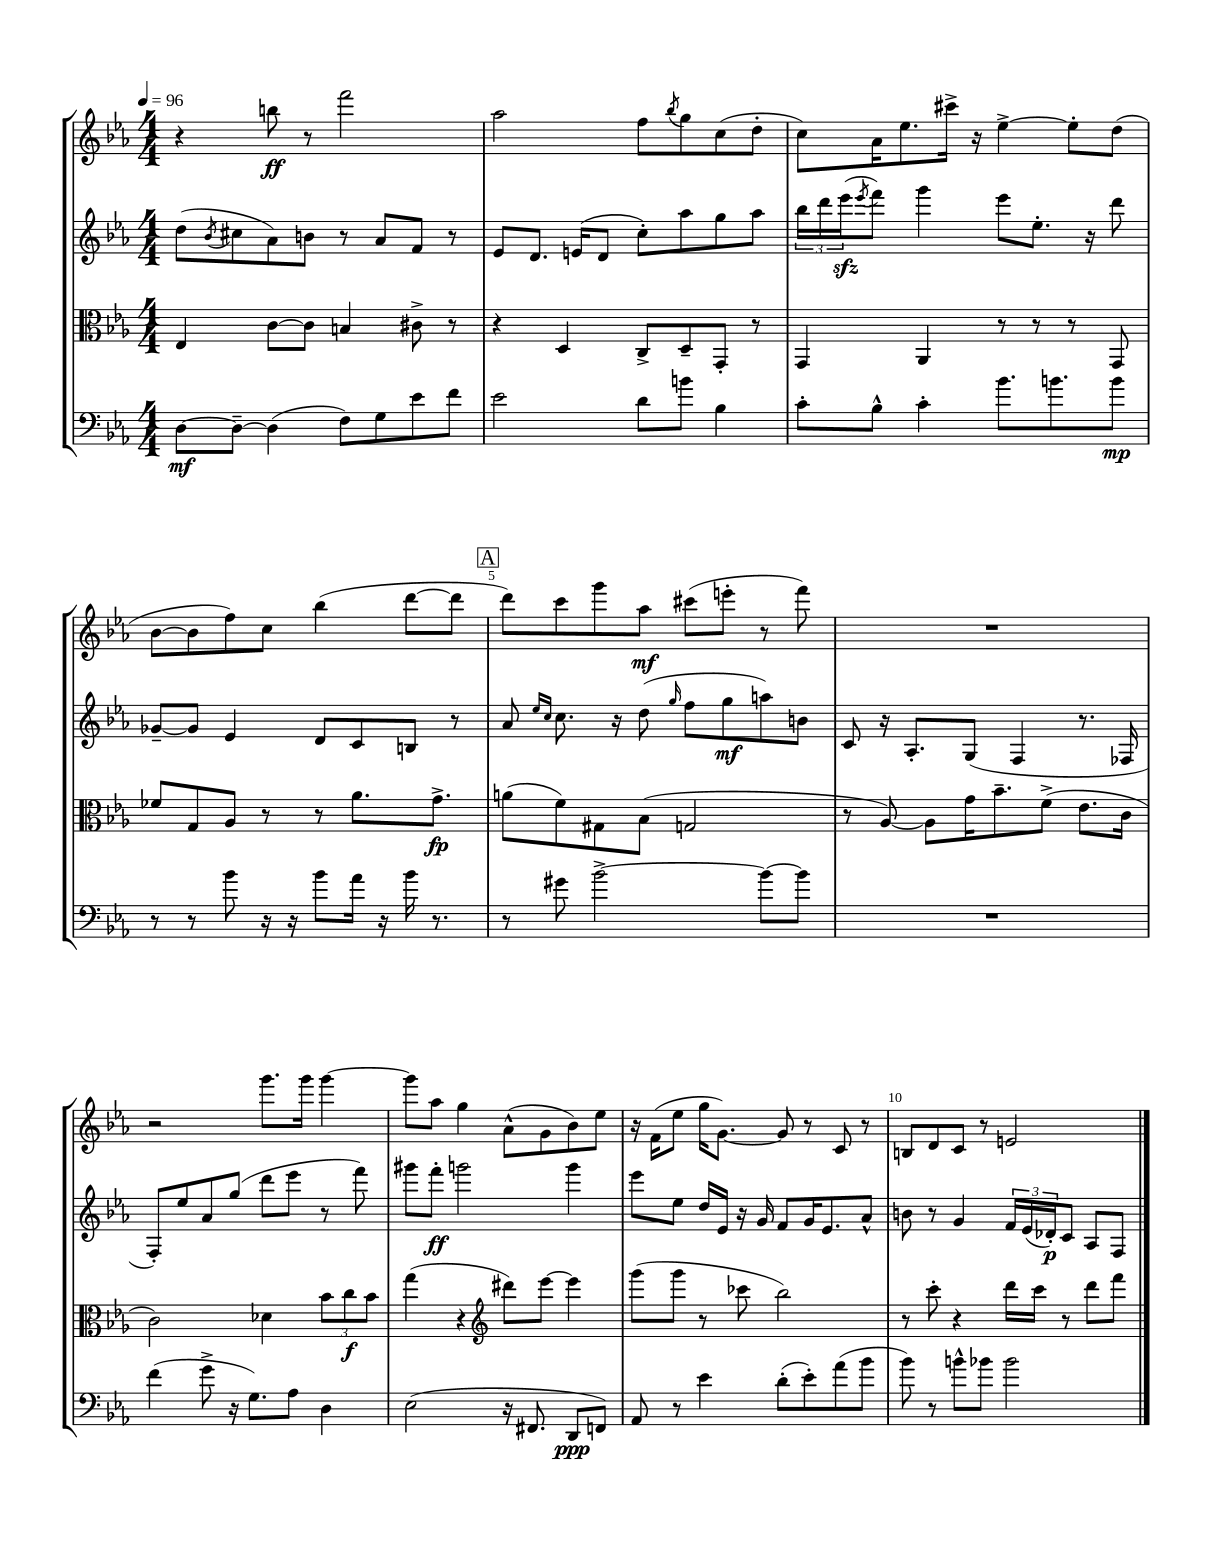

**kern	**dynam	**kern	**dynam	**kern	**dynam	**kern	**dynam
*part4	*part4	*part3	*part3	*part2	*part2	*part1	*part1
*staff4	*staff4	*staff3	*staff3	*staff2	*staff2	*staff1	*staff1
*clefF4	*	*clefC3	*	*clefG2	*	*clefG2	*
*k[b-e-a-]	*	*k[b-e-a-]	*	*k[b-e-a-]	*	*k[b-e-a-]	*
*M4/4	*	*M4/4	*	*M4/4	*	*M4/4	*
*MM96	*	*MM96	*	*MM96	*	*MM96	*
=1	=1	=1	=1	=1	=1	=1	=1
[8D\L	mf	4E-/	.	(8dd\L	.	4r	.
.	.	.	.	8qb-/	.	.	.
8D~\J_	.	.	.	8cc#X\	.	.	.
(4D\]	.	[8c\L	.	8a-\)	.	8bbn\	ff
.	.	8c\J]	.	8bn\J	.	8r	.
8F\L)	.	4Bn/	.	8r	.	2fff\	.
8G\	.	.	.	8a-/L	.	.	.
8e-\	.	8c#X^\	.	8f/J	.	.	.
8f\J	.	8r	.	8r	.	.	.
=2	=2	=2	=2	=2	=2	=2	=2
2e-\	.	4r	.	8e-/L	.	2aa-\	.
.	.	.	.	8.d/J	.	.	.
.	.	4D/	.	.	.	.	.
.	.	.	.	(16en/KL	.	.	.
.	.	.	.	8d/J	.	.	.
8d\L	.	8C^/L	.	8cc'\L)	.	8ff\L	.
.	.	.	.	.	.	8qbb-/	.
8bn\J	.	8D~/	.	8aa-\	.	8gg\	.
4B-\	.	8GG'/J	.	8gg\	.	(8cc\	.
.	.	8r	.	8aa-\J	.	8dd'\J	.
=3	=3	=3	=3	=3	=3	=3	=3
8c'\L	.	4GG/	.	24bb-\LL	.	8cc\L)	.
.	.	.	.	24ddd\	.	.	.
.	.	.	.	(24eee-zz\J	.	.	.
.	.	.	.	8qeee-/	.	.	.
8B-^^\J	.	.	.	8fff\J)	.	16a-\K	.
.	.	.	.	.	.	8.ee-\	.
4c'\	.	4AA-/	.	4ggg\	.	.	.
.	.	.	.	.	.	16ccc#X^\Jk	.
.	.	.	.	.	.	16r	.
8.b-\L	.	8r	.	8eee-\L	.	[4ee-^\	.
.	.	8r	.	8.ee-'\J	.	.	.
8.bn\	.	.	.	.	.	.	.
.	.	8r	.	.	.	8ee-'\L]	.
.	.	.	.	16r	.	.	.
8b\J	mp	8GG/	.	8ddd\	.	(8dd\J	.
!!LO:LB:g=z
=4	=4	=4	=4	=4	=4	=4	=4
8r	.	8f-X/L	.	[8g-X~/L	.	[8b-\L	.
8r	.	8G/	.	8g-/J]	.	8b-\]	.
8b-\	.	8A-/J	.	4e-/	.	8ff\)	.
16r	.	8r	.	.	.	8cc\J	.
16r	.	.	.	.	.	.	.
8b-\L	.	8r	.	8d/L	.	(4bb-\	.
16a-\Jk	.	8.a-\L	.	8c/	.	.	.
16r	.	.	.	.	.	.	.
16b-\	.	.	.	8Bn/J	.	[8ddd\L	.
8.r	.	8.g^\J	fp	.	.	.	.
.	.	.	.	8r	.	8ddd\J]	.
!!LO:REH:place=s1:t=A
=5	=5	=5	=5	=5	=5	=5	=5
8r	.	(8an\L	.	8a-/	.	8ddd\L)	.
.	.	.	.	16qqee-/LL	.	.	.
.	.	.	.	16qqcc/JJ	.	.	.
8g#X\	.	8f\)	.	8.cc\	.	8ccc\	.
[2b-^\	.	8G#X\	.	.	.	8ggg\	.
.	.	.	.	16r	.	.	.
.	.	(8B-\J	.	(8dd\	.	8aa-\J	mf
.	.	.	.	16qqgg/	.	.	.
.	.	2Gn/	.	8ff\L	.	(8ccc#X\L	.
.	.	.	.	8gg\	mf	8eeen'\J	.
8b-\L_	.	.	.	8aan\)	.	8r	.
8b-\J]	.	.	.	8bn\J	.	8fff\)	.
=6	=6	=6	=6	=6	=6	=6	=6
1r	.	8r	.	8c/	.	1r	.
.	.	[8A-/)	.	16r	.	.	.
.	.	.	.	8.A-'/L	.	.	.
.	.	8A-\L]	.	.	.	.	.
.	.	16g\K	.	(8G/J	.	.	.
.	.	8.b-~\	.	.	.	.	.
.	.	.	.	4F/	.	.	.
.	.	(8f^\J	.	.	.	.	.
.	.	8.e-\L	.	8.r	.	.	.
.	.	16c\Jk	.	16F-X/	.	.	.
!!LO:LB:g=z
=7	=7	=7	=7	=7	=7	=7	=7
(4f\	.	2c\)	.	8F'/L)	.	2r	.
.	.	.	.	8ee-/	.	.	.
8g^\	.	.	.	8a-/	.	.	.
16r	.	.	.	(8gg/J	.	.	.
8.G\L)	.	.	.	.	.	.	.
.	.	4d-X\	.	8ddd\L	.	8.ggg\L	.
8A-\J	.	.	.	8eee-\J	.	.	.
.	.	.	.	.	.	16ggg\Jk	.
4D\	.	12b-\L	.	8r	.	[4ggg\	.
.	.	12cc\	f	.	.	.	.
.	.	.	.	8fff\)	.	.	.
.	.	12b-\J	.	.	.	.	.
=8	=8	=8	=8	=8	=8	=8	=8
(2E-\	.	(4gg\	.	8ggg#X\L	.	8ggg\L]	.
.	.	.	.	8fff'\J	ff	8aa-\J	.
.	.	4r	.	2gggn\	.	4gg\	.
*	*	*clefG2	*	*	*	*	*
16r	.	8ddd#X\L)	.	.	.	(8a-^^\L	.
8.FF#X/	.	.	.	.	.	.	.
.	.	[8eee-\J	.	.	.	8g\	.
8DD/L	ppp	4eee-\]	.	4ggg\	.	8b-\)	.
8FFn/J)	.	.	.	.	.	8ee-\J	.
=9	=9	=9	=9	=9	=9	=9	=9
8AA-/	.	(8ggg\L	.	8eee-\L	.	16r	.
.	.	.	.	.	.	(16f\KL	.
8r	.	8ggg\J	.	8ee-\J	.	8ee-\J	.
4e-\	.	8r	.	16dd/LL	.	16gg\KL	.
.	.	.	.	16e-/JJ	.	[8.g\J)	.
.	.	8ccc-X\	.	16r	.	.	.
.	.	.	.	16g/	.	.	.
(8d'\L	.	2bb-\)	.	8f/L	.	8g/]	.
8e-'\)	.	.	.	16g/K	.	8r	.
.	.	.	.	8.e-/	.	.	.
(8a-\	.	.	.	.	.	8c/	.
8b-\J	.	.	.	8a-^^/J	.	8r	.
=10	=10	=10	=10	=10	=10	=10	=10
8b-\)	.	8r	.	8bn\	.	8Bn/L	.
8r	.	8ccc'\	.	8r	.	8d/	.
8bn^^\L	.	4r	.	4g/	.	8c/J	.
8b-X\J	.	.	.	.	.	8r	.
2b-\	.	16ddd\LL	.	24f/LL	.	2en/	.
.	.	.	.	(24e-/	.	.	.
.	.	16ccc\JJ	.	.	.	.	.
.	.	.	.	24d-X'/J)	p	.	.
.	.	8r	.	8c/J	.	.	.
.	.	8ddd\L	.	8A-/L	.	.	.
.	.	8fff\J	.	8F/J	.	.	.
==	==	==	==	==	==	==	==
*-	*-	*-	*-	*-	*-	*-	*-
